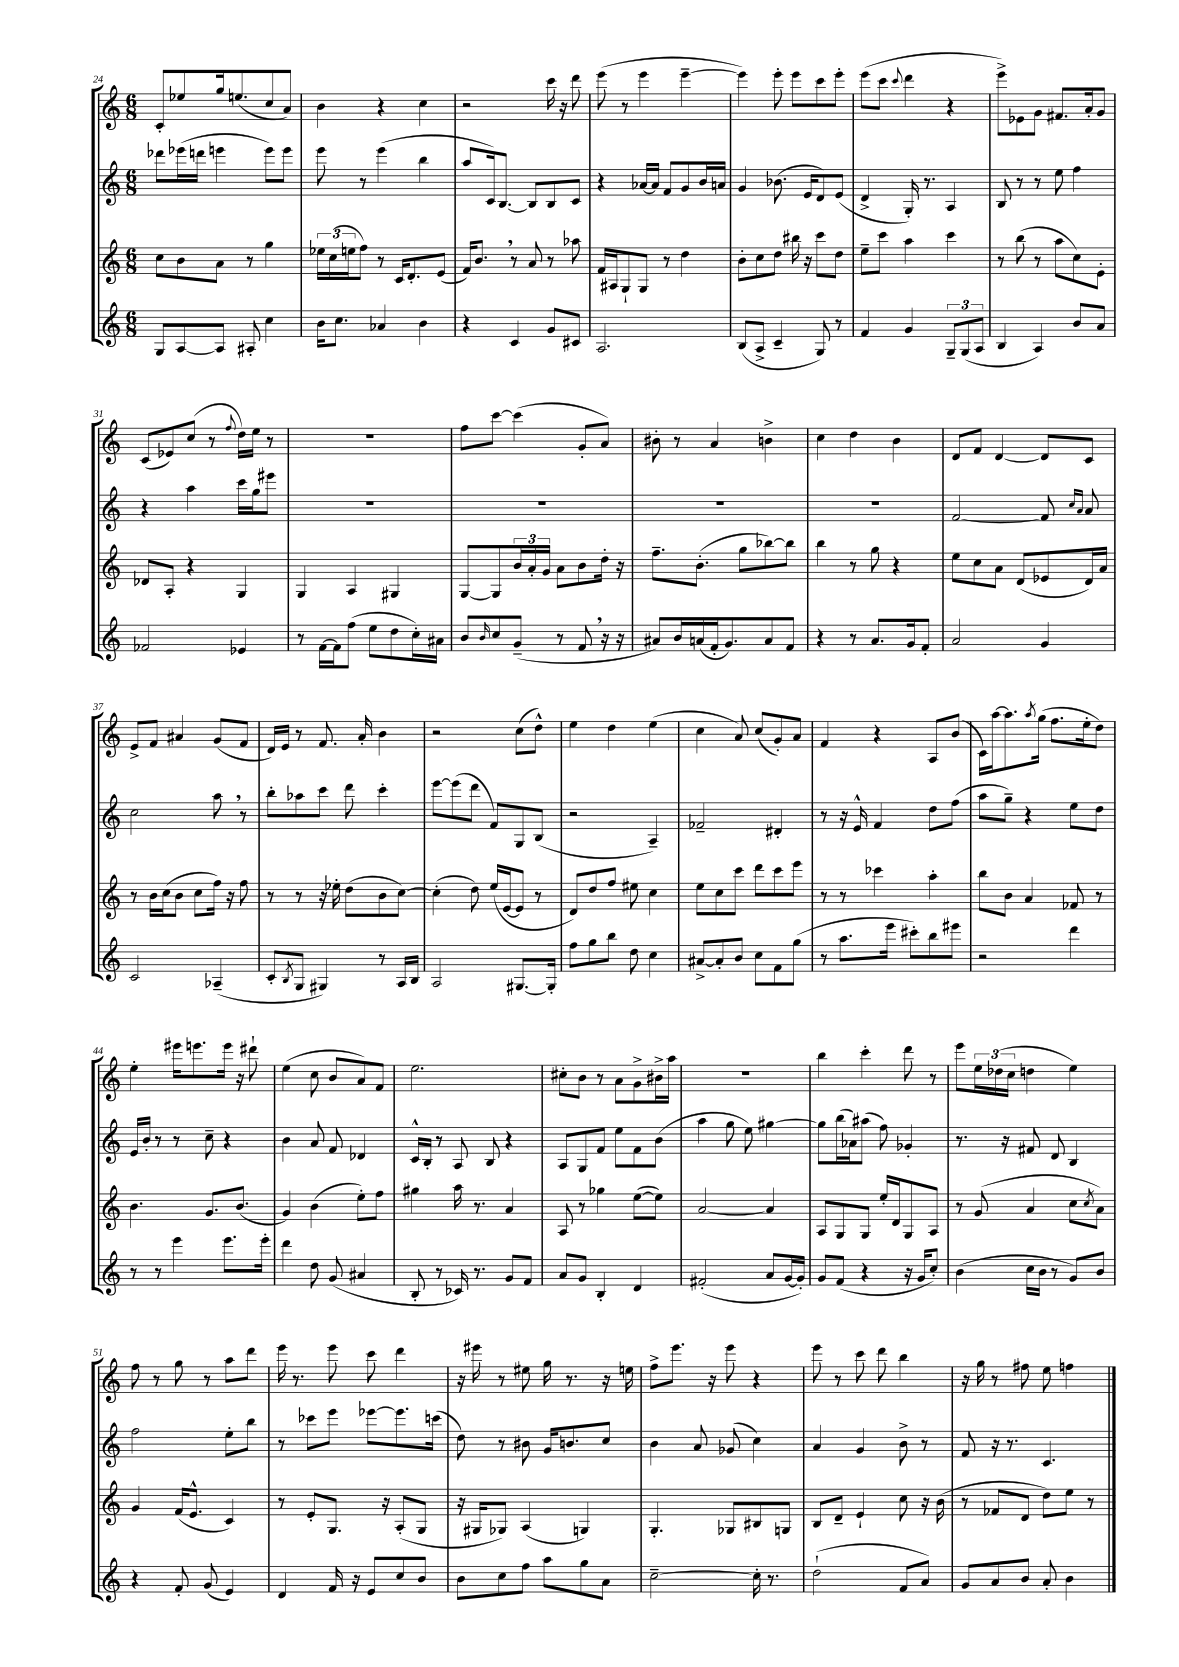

**kern	**kern	**kern	**kern
*staff4	*staff3	*staff2	*staff1
*clefG2	*clefG2	*clefG2	*clefG2
*k[]	*k[]	*k[]	*k[]
*M6/8	*M6/8	*M6/8	*M6/8
8G	8cc	8ddd-	8c'
[8A	8b	(16eee-	8ee-
.	.	16ddd	.
8A]	8a	4eee	16gg
.	.	.	(8.ee
8A#'	8r	.	.
4cc	4gg	8eee)	8cc
.	.	8eee	8a)
=	=	=	=
16b	24ee-	8eee	4b
.	(24cc	.	.
8.cc	.	.	.
.	24ee	.	.
.	8ff)	8r	.
4a-	8r	(4eee	4r
.	16c	.	.
.	8.d'	.	.
4b	.	4bb	4cc
.	(8e	.	.
=	=	=	=
4r	16f)	8aa	2r
.	8.b	.	.
.	.	16c)	.
.	.	[8.B	.
4c	8r	.	.
.	8a	8B]	.
8g	8r	8B	16ccc
.	.	.	16r
8c#	8aa-	8c	8ddd
=	=	=	=
2.A	16f	4r	(8eee
.	16A#	.	.
.	8G`	.	8r
.	8G	[16a-	4eee
.	.	16a-]	.
.	8r	8f	.
.	4dd	8g	[4eee~
.	.	16b	.
.	.	16a	.
=	=	=	=
(8B	8b'	4g	4eee])
8A^	8cc	.	.
4c~	8dd	(8.b-	8eee'
.	16bb#	.	8eee
.	16r	16e	.
8G)	8ccc	8d)	8ccc
8r	8dd	(8e	8eee'
=	=	=	=
4f	8ee~	4d^	(8eee
.	8ccc	.	8ccc
.	.	.	8qqccc
4g	4aa	16G')	4ddd
.	.	8.r	.
12G~	4ccc	4A	4r
(12G	.	.	.
12A	.	.	.
=	=	=	=
4B	8r	8B	8eee^)
.	(8bb	8r	8e-
4A)	8r	8r	8g
.	8aa	8ee	8.f#
8b	8cc)	4ff	.
.	.	.	16a'
8a	8e'	.	8g
=	=	=	=
2f-	8d-	4r	(8c
.	8A'	.	8e-)
.	4r	4aa	(8cc
.	.	.	8r
.	.	.	8qqff
4e-	4G	16ccc	16dd)
.	.	16gg	16ee
.	.	8eee#	8r
=	=	=	=
8r	4G	2.r	2.r
[16f	.	.	.
16f]	.	.	.
(8ff	4A	.	.
8ee	.	.	.
8dd	4G#	.	.
16cc')	.	.	.
16a#	.	.	.
=	=	=	=
8b	[8G	2.r	8ff
16qqb	.	.	.
8cc	8G]	.	[8ccc
(8g~	24b	.	(4ccc]
.	24a'	.	.
.	24g	.	.
8r	8a	.	.
8f	8b	.	8g'
16r	16dd'	.	8a)
16r	16r	.	.
=	=	=	=
8a#)	8.ff~	2.r	8b#'
16b	.	.	8r
(16a	(8.b'	.	.
16f'	.	.	4a
8.g)	.	.	.
.	8gg	.	.
8a	[8bb-)	.	4b^
8f	8bb-]	.	.
=	=	=	=
4r	4bb	2.r	4cc
8r	8r	.	4dd
8.a	8gg	.	.
.	4r	.	4b
16g	.	.	.
8f'	.	.	.
=	=	=	=
2a	8ee	[2f	8d
.	8cc	.	8f
.	8a	.	[4d
.	(8d	.	.
4g	8e-	8f]	8d]
.	.	16qqcc	.
.	.	16qqa	.
.	16d)	8a	8c
.	16a	.	.
=	=	=	=
2c	8r	2cc	8e^
.	16b	.	8f
.	(16cc	.	.
.	8b	.	4a#
.	8cc	.	.
(4A-~	16ff)	8aa	(8g
.	16r	.	.
.	8ff	8r	8f
=	=	=	=
8c'	8r	8bb'	16d)
.	.	.	16e
8qB	.	.	.
8G	8r	8aa-	8r
4G#)	16r	8ccc	8.f
.	16ee-'	.	.
.	(8dd	8ddd	.
.	.	.	16a'
8r	8b	4ccc'	4b
16A	[8cc)	.	.
16B	.	.	.
=	=	=	=
2A	(4cc']	[8eee	2r
.	.	(8eee]	.
.	8dd)	8ddd	.
.	(16ee	8f)	.
.	[16e	.	.
[8.G#	8e]	8G	(8cc
.	8r	(8B	8dd^^)
16G#']	.	.	.
=	=	=	=
8ff	8d)	2r	4ee
8gg	8dd	.	.
8bb	8ff	.	4dd
8dd	8ee#	.	.
4cc	4cc	4A~)	(4ee
=	=	=	=
[8a#^	8ee	2f-~	4cc
8a#']	8cc	.	.
8b	8ccc	.	8a)
8cc	8ddd	.	(8cc
8f	8ccc	4d#'	8g')
(8gg	8eee	.	8a
=	=	=	=
8r	8r	8r	4f
8.aa	8r	16r	.
.	.	16e^^	.
.	4ccc-	4f	4r
16eee	.	.	.
8ccc#')	.	.	.
8bb	4aa'	8dd	8A
8eee#	.	(8ff	(8b
=	=	=	=
2r	8bb	8aa	16c)
.	.	.	[16aa
.	8b	8gg~)	8.aa]
.	4a	4r	.
.	.	.	8qaa
.	.	.	(16gg
.	.	.	8.ff
4ddd	8f-	8ee	.
.	.	.	16ee'
.	8r	8dd	8dd)
=	=	=	=
8r	4.b	16e	4ee'
.	.	16b'	.
8r	.	8r	.
4eee	.	8r	16eee#
.	.	.	8.eee
.	8.g	8cc~	.
8.eee	.	4r	16eee
.	(8.b	.	16r
.	.	.	8ddd#`
16eee'	.	.	.
=	=	=	=
4ddd	4g)	4b	(4ee
8dd	(4b	8a	8cc
(8g	.	8f	8b
4a#	8ee')	4d-	8a)
.	8ff	.	8f
=	=	=	=
8B'	4gg#	16c^^	2.ee
.	.	16B'	.
8r	.	8r	.
16c-)	16aa	8A	.
8.r	8.r	.	.
.	.	8B	.
8g	4a	4r	.
8f	.	.	.
=	=	=	=
8a	8A	8A	8cc#'
8g	8r	8G	8b
4B'	4gg-	8f	8r
.	.	8ee	8a
4d	([8ee	8f	8g^
.	8ee])	(8b	16b#^
.	.	.	16aa
=	=	=	=
(2f#'	[2a	4aa	2.r
.	.	8gg	.
.	.	8ee)	.
8a	4a]	[4gg#	.
[16g	.	.	.
16g'])	.	.	.
=	=	=	=
8g	8A	8gg#]	4bb
(8f	8G	(16bb	.
.	.	16a-)	.
4r	8G	(8aa#	4ccc'
.	16ee'	8ff)	.
.	16d	.	.
16r	8G	4g-'	8ddd
16g	.	.	.
8cc')	8A	.	8r
=	=	=	=
(4b	8r	8.r	8eee
.	(8g	.	24ee
.	.	.	(24dd-
.	.	16r	.
.	.	.	24cc
16cc	4a	8f#	4dd
16b	.	.	.
8r	.	8d	.
8g)	8cc	4B	4ee)
.	8qcc	.	.
8b	8a)	.	.
=	=	=	=
4r	4g	2ff	8ff
.	.	.	8r
8f'	(16f	.	8gg
.	8.e^^	.	.
(8g	.	.	8r
4e)	4c)	8ee'	8aa
.	.	8bb	8ddd
=	=	=	=
4d	8r	8r	16eee
.	.	.	8.r
.	8e'	8ccc-	.
16f	8.G	8eee	8eee
16r	.	.	.
8e	.	[8eee-	8ccc
.	16r	.	.
8cc	(8A'	8.eee-]	4ddd
8b	8G	.	.
.	.	(16ccc	.
=	=	=	=
8b	16r	8dd)	16r
.	16G#	.	16eee#
8cc	8G-)	8r	8r
8ff	(4A	8b#	8ee#
8aa	.	16g	16gg
.	.	8.b	8.r
8gg	4G)	.	.
8a	.	8cc	16r
.	.	.	16ee
=	=	=	=
[2cc~	4.G'	4b	8ff^
.	.	.	8.eee
.	.	8a	.
.	.	.	16r
.	8G-	(8g-	8eee
16cc']	8B#	4cc)	4r
8.r	.	.	.
.	8G	.	.
=	=	=	=
(2dd`	8B	4a	8eee
.	8d~	.	8r
.	4e`	4g	8ccc
.	.	.	8ddd
8f	8cc	8b^	4bb
8a)	16r	8r	.
.	(16b	.	.
=	=	=	=
8g	8r	8f	16r
.	.	.	16gg
8a	8f-	16r	8r
.	.	8.r	.
8b	8d	.	8ff#
8a'	8dd)	4.c	8ee
4b	8ee	.	4ff
.	8r	.	.
==	==	==	==
*-	*-	*-	*-
